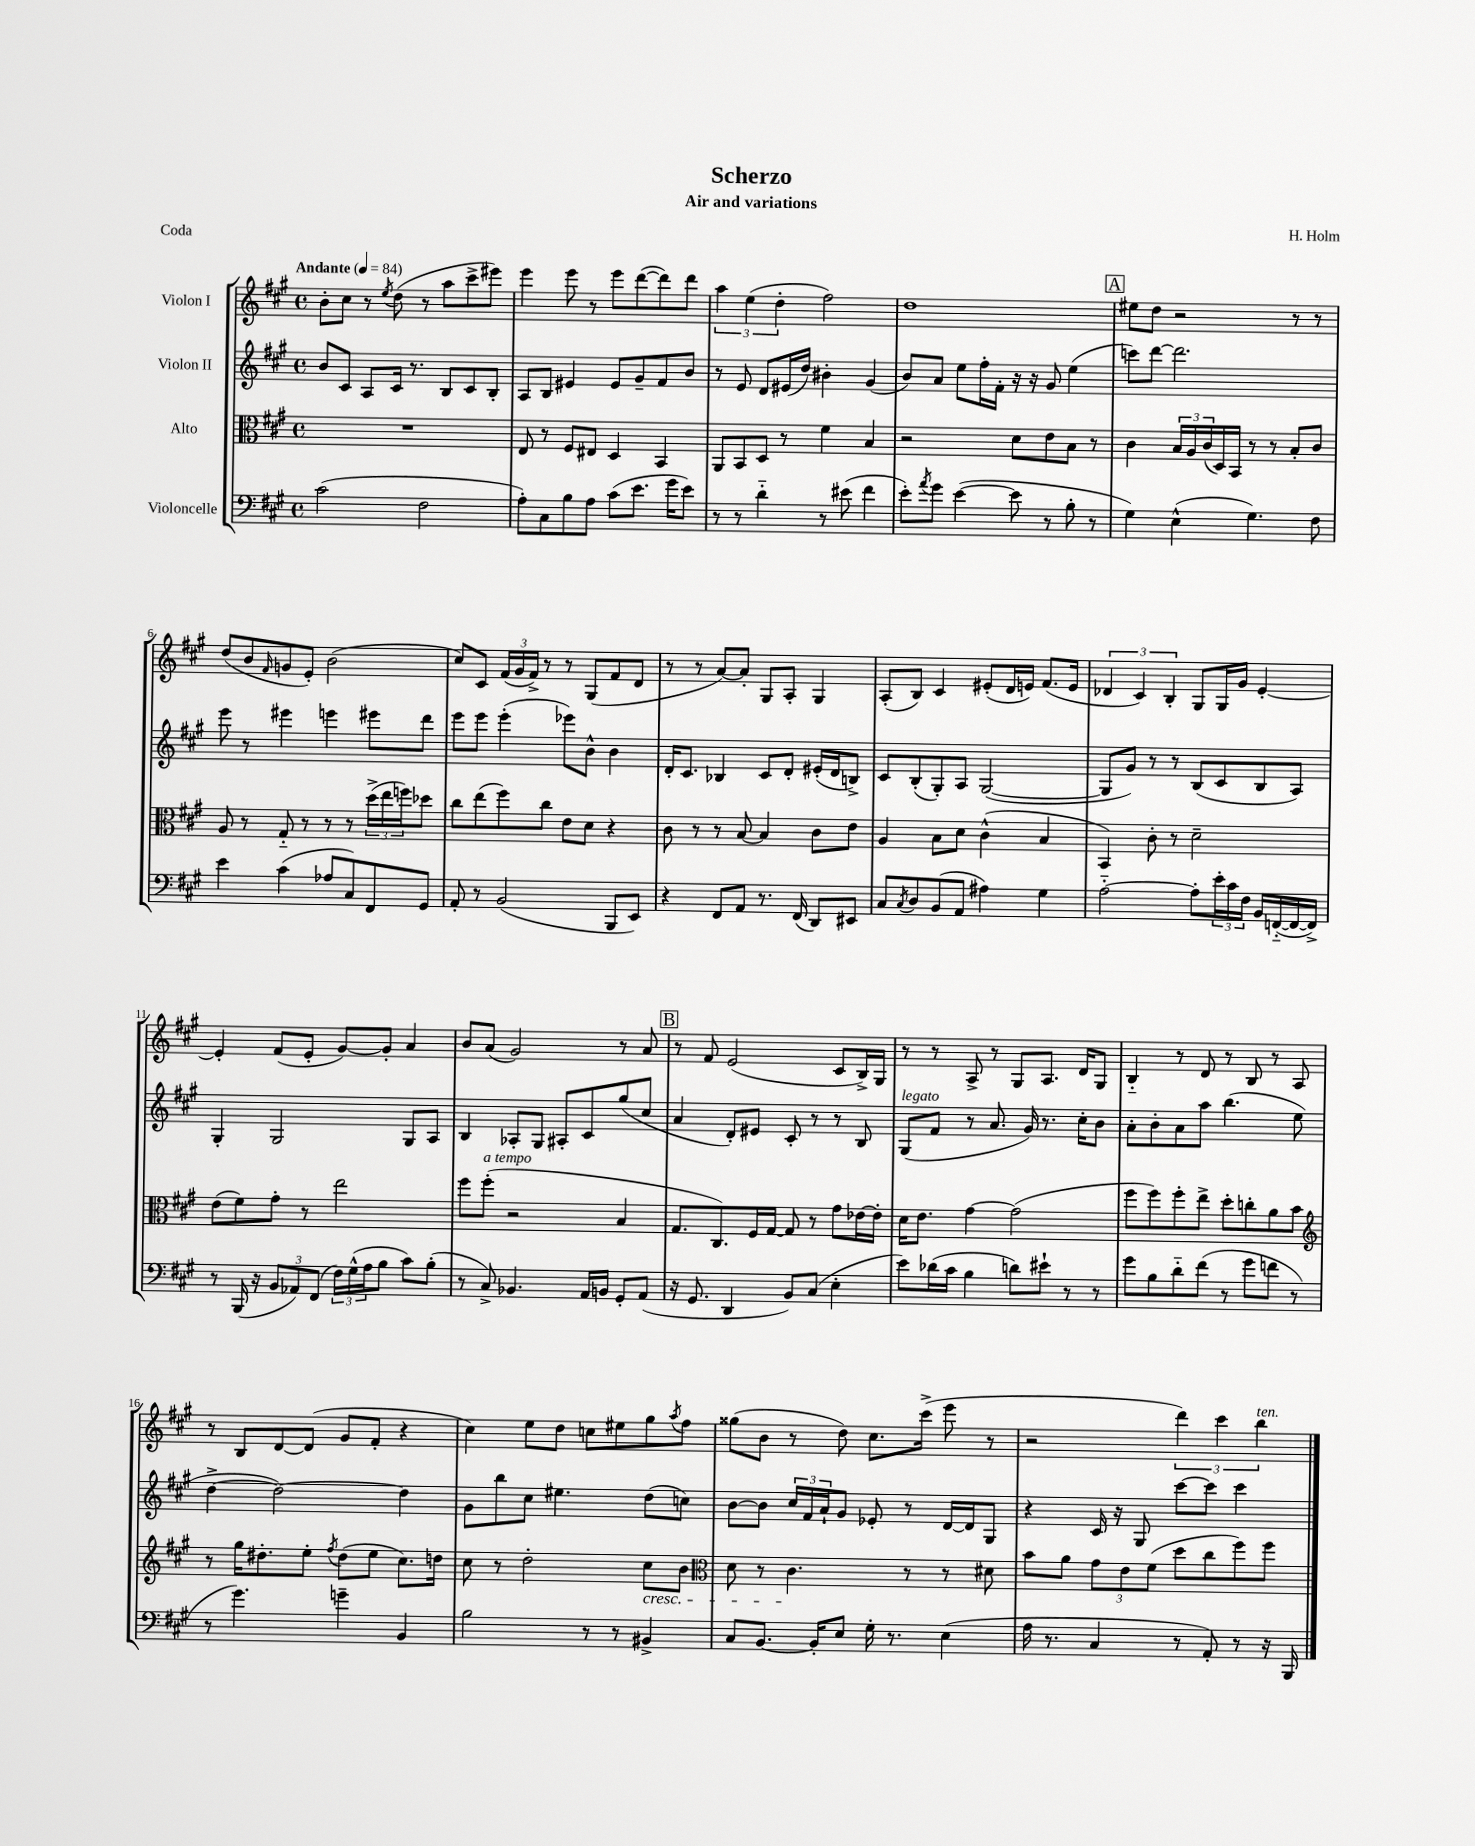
\header { title = "Scherzo" composer = "H. Holm" subtitle = "Air and variations" piece = "Coda" }
<<
\new StaffGroup <<
\new Staff = "s0" \with { instrumentName = "Violon I" } {
    \clef treble \key a \major \defaultTimeSignature \time 4/4 \tempo "Andante" 4 = 84
    b'8-. cis''8 r8 \acciaccatura { e''8 } d''8( r8 a''8 cis'''8-> eis'''8) |
    e'''4 e'''8 r8 e'''8 d'''8~( d'''8) d'''8 |
    \tuplet 3/2 { a''4 e''4( d''4-. } fis''2) |
    d''1 |
    \mark \markup { \box "A" } eis''8 d''8 r2 r8 r8 |
    d''8( b'8 \grace { fis'16 } g'8 e'8-.) b'2( |
    cis''8) cis'8 \tuplet 3/2 { fis'16( gis'16 fis'16->) } r8 r8 gis8( fis'8 d'8 |
    r8 r8 a'8~) a'8-. gis8 a8-. gis4 |
    a8-.( b8) cis'4 eis'8-.( d'16 e'16) fis'8.( e'16 |
    \tuplet 3/2 { des'4 cis'4) b4-. } gis8 gis16 gis'16 e'4~-. |
    e'4-. fis'8( e'8-. gis'8~) gis'8-. a'4 |
    b'8 a'8( gis'2) r8 a'8 |
    \mark \markup { \box "B" } r8 fis'8 e'2( cis'8 b16->) gis16 |
    r8 r8 a8-> r8 gis8 a8. d'16 gis8 |
    b4-_ r8 d'8 r8 b8 r8 a8 |
    r8 b8 d'8~ d'8( gis'8 fis'8-. r4 |
    cis''4) e''8 d''8 c''8 eis''8 gis''8 \acciaccatura { a''8 } fis''8 |
    gisis''8( b'8 r8 d''8) cis''8. cis'''16->( e'''8 r8 |
    r2 \tuplet 3/2 { d'''4) cis'''4 b''4^\markup { \italic "ten." } } \bar "|." |
}
\new Staff = "s1" \with { instrumentName = "Violon II" } {
    \clef treble \key a \major \defaultTimeSignature \time 4/4
    b'8 cis'8 a8 cis'16 r8. b8 cis'8 b8-. |
    a8 b8 eis'4 eis'8 gis'8-- fis'8 b'8 |
    r8 e'8 d'8 eis'16( d''16) bis'4-. gis'4( |
    b'8) a'8 e''8 fis''16-. fis'16-. r16 r16 gis'8 e''4( |
    \mark \markup { \box "A" } c'''8) d'''8~ d'''2. |
    e'''8 r8 eis'''4 e'''4 eis'''8 d'''8 |
    e'''8 e'''8 e'''4-.( ees'''8) b'8-^ b'4 |
    d'16-. cis'8. bes4 cis'8 d'8-. eis'16-.( d'16 b8->) |
    cis'8 b8-.( gis8-.) a8 gis2~( |
    gis8 gis'8) r8 r8 b8( cis'8 b8 a8) |
    gis4-. gis2 gis8 a8 |
    b4 aes8-. gis8 ais8-. cis'8 gis''8( cis''8 |
    \mark \markup { \box "B" } a'4 d'8-.) eis'8 cis'8-. r8 r8 b8 |
    gis8^\markup { \italic "legato" }( fis'8 r8 a'8. gis'16) r8. cis''16-. b'8 |
    a'8-. b'8-. a'8 a''8 b''4.( e''8 |
    d''4~-> d''2~) d''4 |
    gis'8 b''8 cis''8 eis''4. d''8( c''8) |
    b'8~ b'8 \tuplet 3/2 { cis''16 fis'16 a'16-! } gis'8 ees'8-. r8 d'16~ d'16 gis8 |
    r4 cis'16 r16 gis8 cis'''8~ cis'''8 cis'''4 \bar "|." |
}
\new Staff = "s2" \with { instrumentName = "Alto" } {
    \clef alto \key a \major \defaultTimeSignature \time 4/4
    R1 |
    e8 r8 fis8 eis8 d4 b,4 |
    a,8 b,8 d8 r8 fis'4 b4 |
    r2 d'8 e'8 b8 r8 |
    \mark \markup { \box "A" } cis'4 \tuplet 3/2 { b16 a16 cis'16( } d16) b,16 r8 r8 b8-. cis'8 |
    a8 r8 gis8-_ r8 r8 r8 \tuplet 3/2 { d''16->( e''16 f''16) } des''8 |
    cis''8 e''8( fis''8) cis''8 e'8 d'8 r4 |
    cis'8 r8 r8 b8~ b4 cis'8 e'8 |
    a4 b8 d'8 cis'4-^( b4 |
    b,4) cis'8-. r8 d'2-- |
    e'8( fis'8) gis'8-. r8 e''2 |
    fis''8 fis''8-.^\markup { \italic "a tempo" }( r2 b4 |
    \mark \markup { \box "B" } gis8. cis8.) fis16 gis16~ gis8 r8 gis'8 ees'16~ ees'16-. |
    d'16 e'8. gis'4~ gis'2( |
    fis''8 fis''8) fis''8-. e''8-> d''8-. c''8-. a'8 b'8 |
    \clef treble r8 gis''16 dis''8.-. e''8-. \acciaccatura { fis''8 } dis''8( e''8 cis''8.) d''16 |
    cis''8 r8 d''2-. cis''8\cresc b'8 |
    \clef alto d'8 r8 cis'4.\! r8 r8 dis'8 |
    b'8 a'8 \tuplet 3/2 { gis'8 e'8 fis'8( } d''8 cis''8 fis''8) fis''8 \bar "|." |
}
\new Staff = "s3" \with { instrumentName = "Violoncelle" } {
    \clef bass \key a \major \defaultTimeSignature \time 4/4
    cis'2( fis2 |
    a8-.) cis8 b8 a8 cis'8( e'8. gis'16 e'8) |
    r8 r8 d'4-_ r8 eis'8( fis'4 |
    e'8-.) \acciaccatura { a'8 } gis'8 e'4~( e'8 r8 b8-. r8 |
    \mark \markup { \box "A" } gis4) e4-^( gis4.) fis8 |
    e'4 cis'4( aes8 cis8) fis,8 gis,8 |
    a,8-. r8 b,2( b,,8 e,8) |
    r4 fis,8 a,8 r8. fis,16( d,8) eis,8 |
    cis8 \acciaccatura { cis8 } d8 b,8( a,8 ais4) gis4 |
    a2~-_ a8-. \tuplet 3/2 { e'16-. cis'16 fis16 } b,16 f,16~-_( f,16~ f,16->) |
    r8 b,,16( r16 \tuplet 3/2 { b,8 aes,8) fis,8( } \tuplet 3/2 { fis16) gis16-^( a16 } b8 cis'8) b8-.( |
    r8 cis8->) bes,4. a,16 b,16 gis,8-. a,8( |
    \mark \markup { \box "B" } r16 gis,8. d,4 b,8) cis8( e4-. |
    e'8) des'16( cis'16 b4 d'8) eis'8-! r8 r8 |
    gis'8 b8 d'8-_ fis'8( r8 gis'8 f'8 r8 |
    r8 gis'4.) g'4-- b,4 |
    b2 r8 r8 bis,4-> |
    cis8 b,8.~ b,16-. e8 gis16-. r8. e4( |
    a16 r8. cis4 r8 a,8-.) r8 r16 b,,16 \bar "|." |
}
>>
>>
